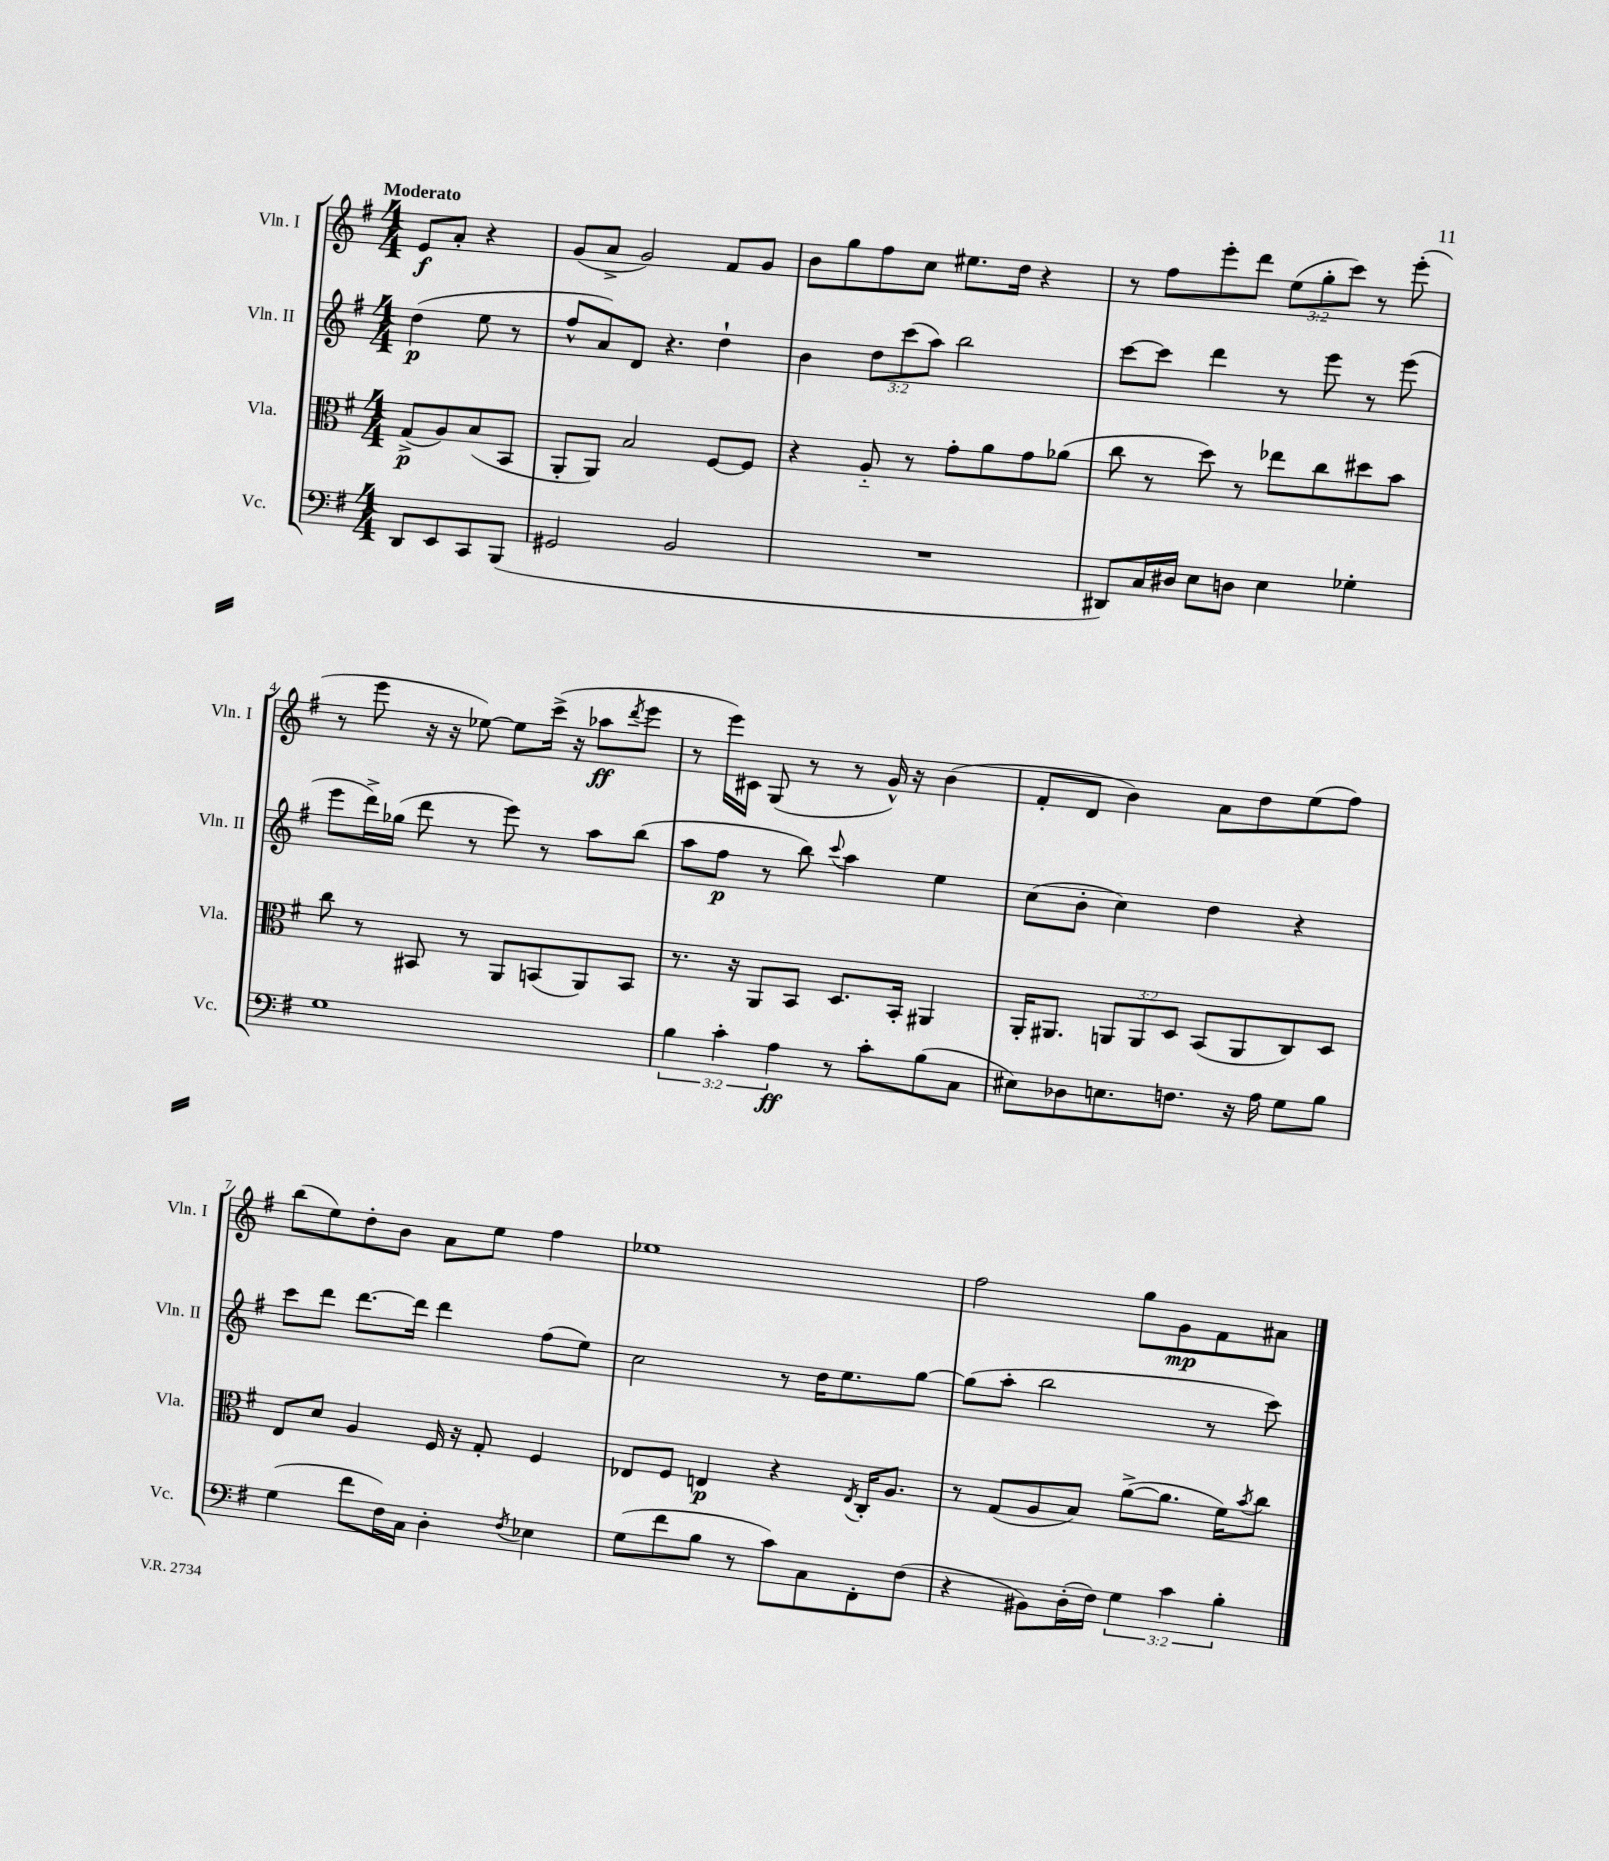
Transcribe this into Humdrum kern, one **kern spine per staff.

**kern	**kern	**kern	**kern
*staff4	*staff3	*staff2	*staff1
*clefF4	*clefC3	*clefG2	*clefG2
*k[f#]	*k[f#]	*k[f#]	*k[f#]
*M4/4	*M4/4	*M4/4	*M4/4
8DD	(8G^	(4dd	8e
8EE	8A)	.	8a'
8CC	(8B	8ee	4r
(8BBB	8BB	8r	.
=	=	=	=
2GG#	8AA'	8ff#^^	(8g
.	8AA)	8a)	8a^
.	2B	8d	2g)
.	.	4.r	.
2BB	.	.	.
.	[8F#	4dd`	8f#
.	8F#]	.	8g
=	=	=	=
1r	4r	4b	8b
.	.	.	8gg
.	8A'~	12dd	8ff#
.	.	(12ccc	.
.	8r	.	8cc
.	.	12aa)	.
.	8g'	2bb	8.ee#
.	8a	.	.
.	.	.	16dd
.	8g	.	4r
.	(8a-	.	.
=	=	=	=
8DD#)	8cc	[8ccc	8r
16C	8r	8ccc]	8ff#
16D#	.	.	.
8E	8dd)	4ddd	8eee'
8D	8r	.	8ddd
4E	8ee-	8r	(12ee
.	.	.	12gg'
.	8cc	8eee	.
.	.	.	12ccc)
4G-'	8dd#	8r	8r
.	8b	(8eee	(8eee'
=	=	=	=
1G	8cc	8eee	8r
.	8r	16ddd^)	8eee
.	.	(16gg-	.
.	8BB#	8ddd	16r
.	.	.	16r
.	8r	8r	[8ee-)
.	8AA	8eee)	8ee-]
.	(8BB	8r	(16ccc^
.	.	.	16r
.	8AA)	8aa	8aa-
.	.	.	8qddd
.	8BB	(8bb	8eee
=	=	=	=
6B	8.r	8aa	8r
.	.	8ff#	16eee)
6c'	.	.	.
.	16r	.	16c#
.	8AA	8r	(8G
6A	.	.	.
.	8BB	8bb)	8r
.	.	8qqccc	.
8r	8.D	4aa	8r
8c'	.	.	16g^^)
.	16BB'	.	16r
(8B	4AA#	4ee	(4b
8C	.	.	.
=	=	=	=
8E#)	16AA'	(8cc	8f#'
.	8.AA#	.	.
8D-	.	8b'	8d
8.E	12AA	4cc)	4b)
.	12AA	.	.
.	12D	.	.
8.F	.	.	.
.	(8BB	4dd	8a
16r	8AA	.	8dd
16A	.	.	.
8G	8C)	4r	(8ee
8B	8D	.	8ff#)
=	=	=	=
(4G	8E	8ccc	(8bb
.	8d	8ddd	8ee)
8f#	4A	[8.ddd	8dd'
16F#)	.	.	8b
16C	.	16ddd]	.
4D'	16F#	4ddd	8a
.	16r	.	.
.	8G'	.	8ee
8qF#	.	.	.
4E-	4F#	(8ff#	4ff#
.	.	8ee)	.
=	=	=	=
(8G	8E-	2cc	1ee-
8f#	8F#	.	.
8B	4E	.	.
8r	.	.	.
8c)	4r	8r	.
8C	.	16dd	.
.	.	8.ee	.
.	8qE	.	.
8FF#'	16C'	.	.
.	8.A	.	.
(8F#	.	[8gg	.
=	=	=	=
4r	8r	(8gg]	2ff#
.	(8G	8aa'	.
8BB#)	8A	2bb	.
(16D'	8B)	.	.
16F#)	.	.	.
6G	([8a^	.	8gg
.	8.a]	.	8g
6c	.	.	.
.	.	8r	8f#
.	16f#)	.	.
6B'	.	.	.
.	8qb	.	.
.	8cc	8ccc)	8a#
==	==	==	==
*-	*-	*-	*-
